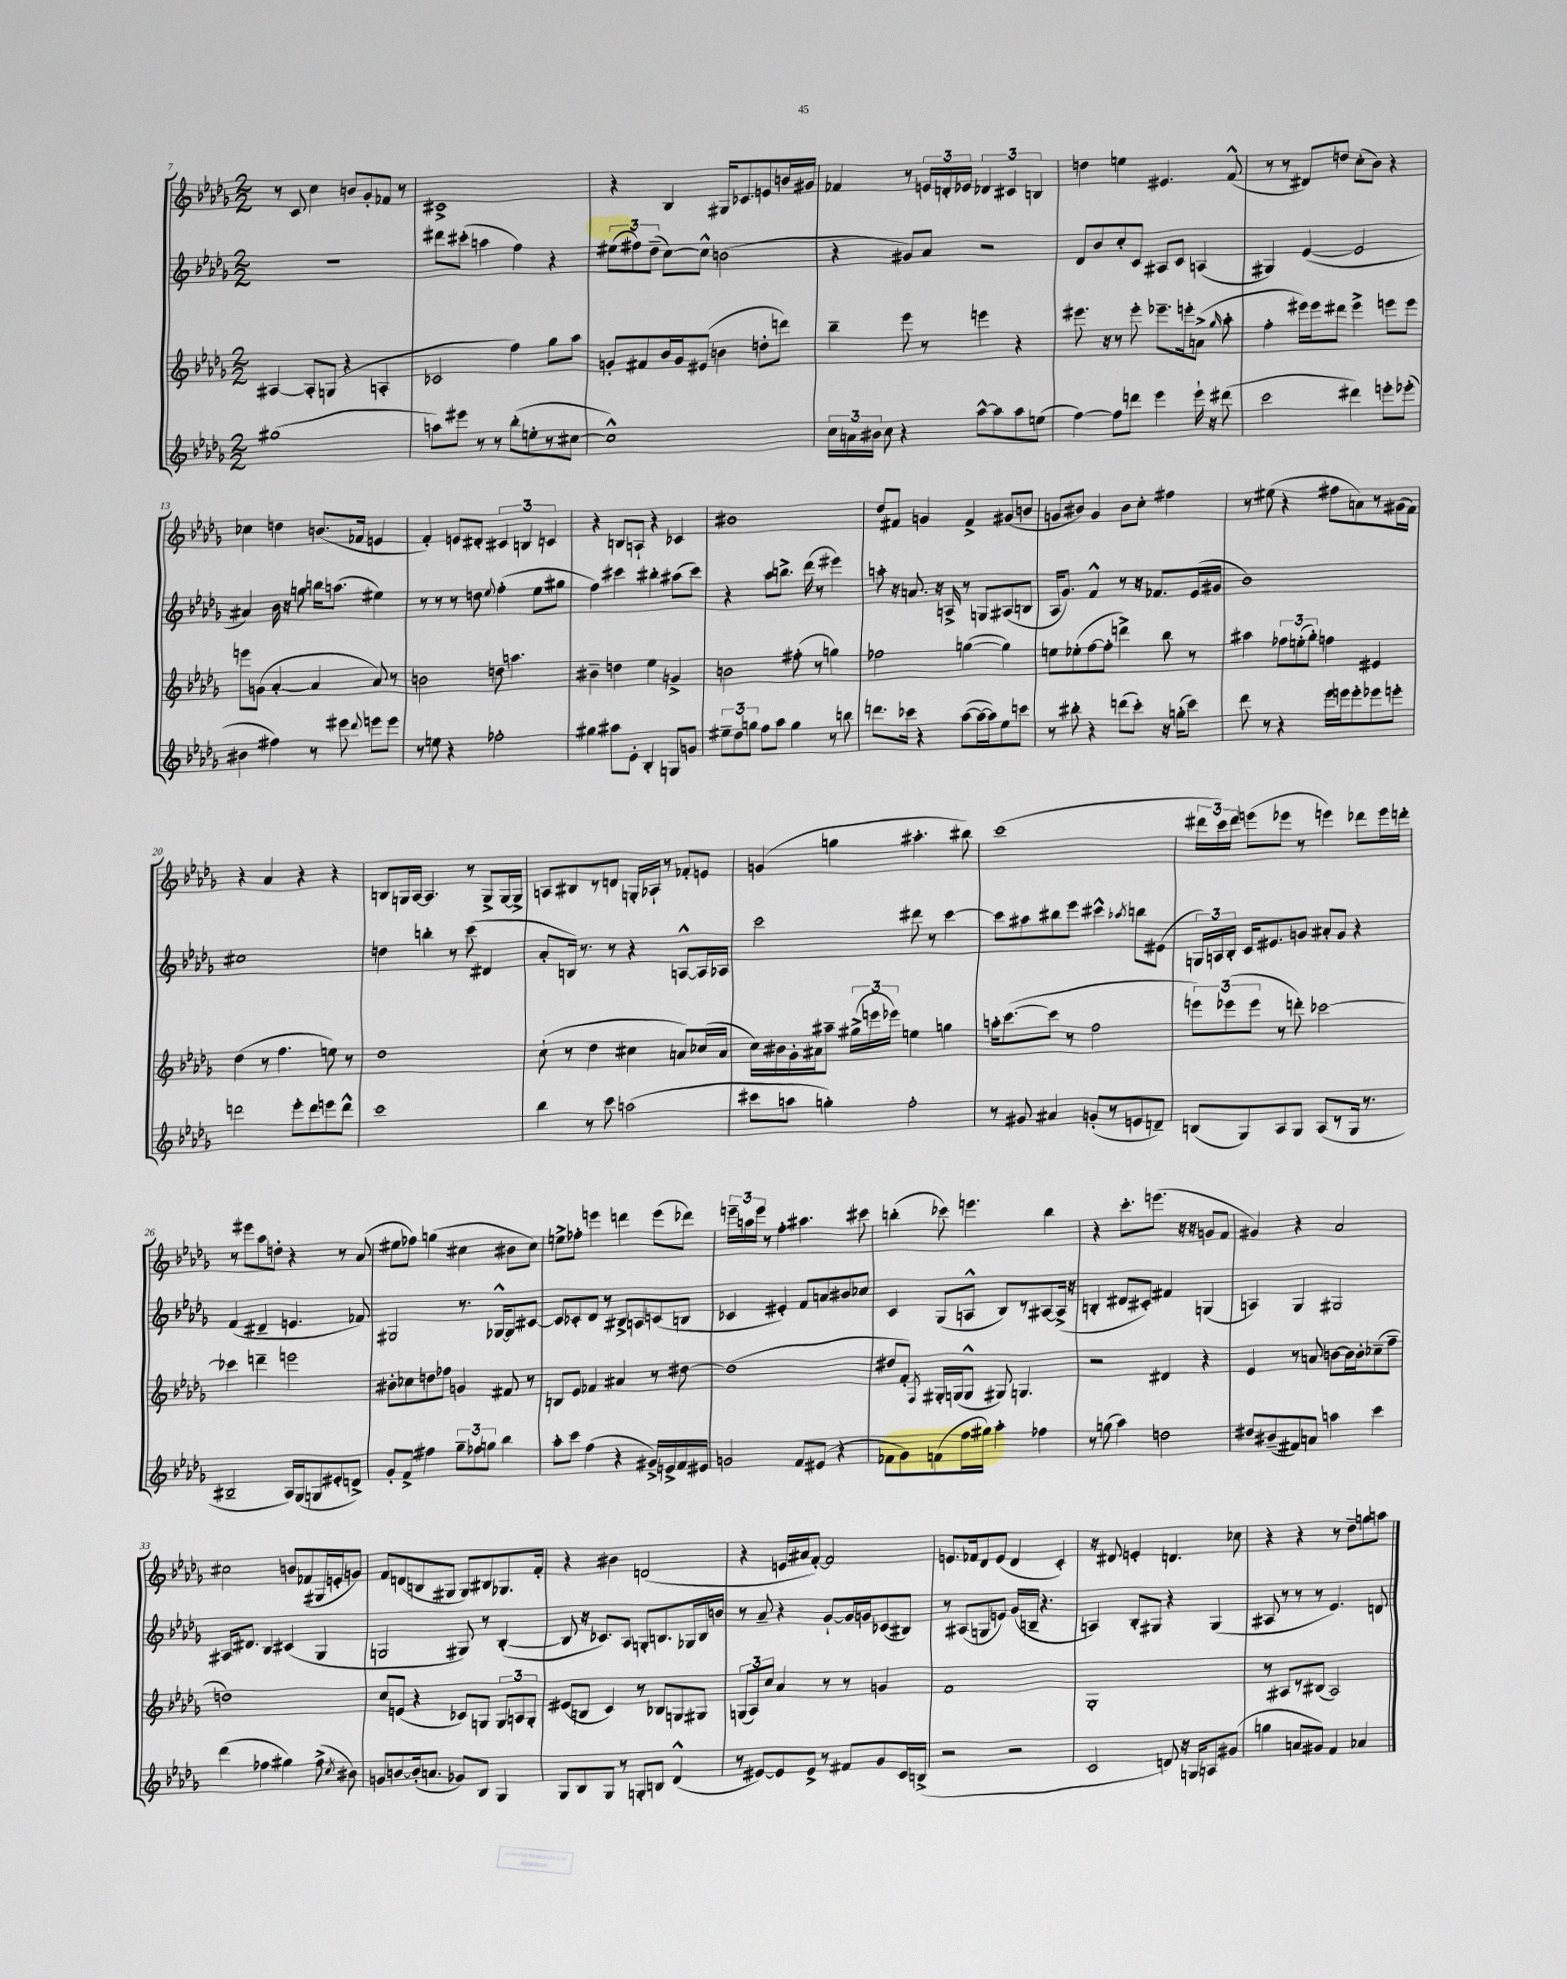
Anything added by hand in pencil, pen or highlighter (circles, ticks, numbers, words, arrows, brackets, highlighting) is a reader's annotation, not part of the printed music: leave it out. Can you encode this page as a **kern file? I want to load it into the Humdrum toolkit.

**kern	**kern	**kern	**kern
*staff4	*staff3	*staff2	*staff1
*clefG2	*clefG2	*clefG2	*clefG2
*k[b-e-a-d-g-]	*k[b-e-a-d-g-]	*k[b-e-a-d-g-]	*k[b-e-a-d-g-]
*M2/2	*M2/2	*M2/2	*M2/2
(1gg#	[4A#/	1r	8r
.	.	.	8c/
.	8A#'/]L	.	4cc\
.	(8G/J	.	.
.	4r	.	8b/L
.	.	.	8g-'/
.	4A'/	.	8f-/J
.	.	.	8r
=	=	=	=
8aa\L)	2c-/	8ddd#\L	1c#^
8eee#\J	.	(8ccc#'\J	.
8r	.	4aa\	.
8r	.	.	.
(8bb-'\L	4ff\)	4ff\)	.
8ee'\	.	.	.
8r	8gg-\L	4r	.
[8cc#\J	8aa-\J	.	.
=	=	=	=
1cc#^^])	8g'/L	(12ee#\L	4r
.	.	12ff#\)	.
.	8f#/	.	.
.	.	(12dd-~\J	.
.	16b-/L	[8cc\L)	4B-/
.	16g/J	.	.
.	(8e#/J	8cc^^\]J	.
.	4b\	(2b\	16G#/LK
.	.	.	8.c-/
.	8dd'\L	.	8e/
.	8ddd\J)	.	16b/L
.	.	.	16g#/JJ
=	=	=	=
24cc\LL	4bb-~\	4r	4f-/
24a\	.	.	.
24b#\JJ	.	.	.
8cc\	.	.	.
4r	8eee-\	8g#/L)	8r
.	8r	8a-/J	24e/LL
.	.	.	24d'/
.	.	.	24e-/JJ
[8aa-^^\L	4eee\	2r	6d-/
8aa-\]	.	.	.
.	.	.	6c#/
8aa-\	4r	.	.
.	.	.	6B/
(8ee\J	.	.	.
=	=	=	=
[4ff\)	8.eee#\	8d-/L	4dd\
.	.	8b-/	.
.	16r	.	.
8ff\]L	8r	8cc'/	4ee\
8ddd\J	8eee#'\	8c/J	.
4eee-\	8.eee-~\L	8A#/L	4.e#/
.	.	8c/J	.
.	16eee'\k	.	.
16eee-`\	(8a^\J	(4A/	.
16r	.	.	.
.	16qqgg-/	.	.
(8ddd#\	8aa-'\	.	(8f^^/
=	=	=	=
2ccc\	4ff'\	4G#/)	8r
.	.	.	8r
.	16eee#\LL)	([4e-/	8d#/L)
.	16eee#\J	.	.
.	8ddd#\J	.	8dd/J
4ddd#\)	4eee#^\	2e-/]	(8cc'\L
.	.	.	8b-\J)
8eee'\L	8eee\L	.	4r
(8eee-'\J	8eee\J	.	.
=	=	=	=
4b#\	8eee\L	4a#/)	4cc-\
.	(8g\J	.	.
4ff#\)	[4a-'/	16b-\	4dd\
.	.	16r	.
.	.	8gg\	.
8r	4a-/]	16bb\LK	(8.b/L
.	.	(8.aa\J	.
8eee#\	.	.	.
.	.	.	16f-/Jk
8qqddd-/	.	.	.
8eee\L	8a-/)	4ee#\)	4e/
8eee\J	8r	.	.
=	=	=	=
8r	2b\	8r	4f'/)
8ee\	.	8r	.
4r	.	8r	8e/L
.	.	8dd\	8d#'/J
.	.	8qqee-/	.
2ff-'\	8dd\	(4ff'\	6c#/
.	4.aa\	.	.
.	.	.	6B/
.	.	8ee-\L	.
.	.	.	6c/
.	.	8gg#\J	.
=	=	=	=
4gg#\	4b#~\	4ff\)	4r
8aa#\L	4dd\	4ccc#\	8B/L
8e-'\J	.	.	8A`/J
4B-'/	4ee-\	4bb#'\	4r
8G/L	4g^/	(8aa#\L	4c-/
8g/J	.	8ccc#\J)	.
=	=	=	=
12ee#~\L	2b\	4r	1b#
12dd-\	.	.	.
12gg\J	.	.	.
8ff\L	.	8aa-\L	.
8aa-\J	.	8.bb^\J	.
4gg\	(8ff#'\	.	.
.	.	(16ddd-\	.
.	8r	8r	.
8r	4gg\)	4eee#\)	.
8bb\	.	.	.
=	=	=	=
8.ddd\L	2ff-\	8aa'\	8dd-/L
.	.	16r	8f#/J
16ccc-\Jk	.	8.a/	.
4r	.	.	4g/
.	.	16r	.
.	.	16A^/	.
([8aa-\L	([4gg\	8r	4f#^/
16aa-\_L	.	8G/L	.
16aa-\]J)	.	.	.
8ee-\	4gg\])	(8A#/	(8g#/L
8ccc\J	.	8B/J	8b/J
=	=	=	=
8r	8ee\L	16A-/LK	8g/L
.	.	8.g-/J)	.
8bb#'\	(8ee-'\	.	8b#/J)
4r	[8ff\	4f^^/	4g/
.	8ff'\]J	.	.
(8ddd\L	4ddd^\)	8r	8b#\L
8ccc'\J)	.	16r	8cc'\J
.	.	8.f-/L	.
16r	8bb-\	.	4ff#\
(16gg'\LK	.	.	.
8ccc\J)	8r	(16e-/L	.
.	.	16g#/JJ	.
=	=	=	=
8ddd-\	4aa#\	1b-)	8r
8r	.	.	(8ee#\
4r	12ff-\L	.	4r
.	(12ee'\	.	.
.	12gg-'\J)	.	.
16eee-\LL	4ff\	.	8ff#\L
16eee\J	.	.	.
8eee'\	.	.	8a\)
8eee-\	4e#/	.	8r
8eee'\J	.	.	(16g#\L
.	.	.	16f\JJ)
=	=	=	=
2ddd\	(4dd-\	1cc#	4r
.	8r	.	4a-/
.	4.ff\	.	.
8eee-'\L	.	.	4r
8ddd\	.	.	.
8eee\	8ee\)	.	4r
8ddd^^\J	8r	.	.
=	=	=	=
1ccc	1dd-	4dd\	8B/L
.	.	.	16G/L
.	.	.	[16A-/JJ
.	.	4bb'\	4.A-/]
.	.	8r	.
.	.	(8ccc\	8r
.	.	4d#/	8G^/L
.	.	.	[16G/L
.	.	.	16G^/]JJ
=	=	=	=
4bb-\	(8cc`\	8a-'/L	8A/L
.	8r	16B/Jk)	8B#/
.	.	8.r	.
8r	4dd-\	.	8r
8ccc\	.	8r	8d/J
(2aa\	4cc#\	4r	16G'/LL
.	.	.	16A-`/JJ
.	.	.	8r
.	8a/L)	[8A^^/L	8f-'/L
.	(16cc-/L	16A/]L	8e/J
.	16a/JJ	16A-/JJ	.
=	=	=	=
8ccc#\L	16cc\LL)	2ccc\	(4g/
.	16b#\	.	.
8aa\J	16g-'\	.	.
.	16a#\J	.	.
4gg'\)	8aa#~\J	.	4gg\
.	(24gg#^\LL	.	.
.	24eee\	.	.
.	24eee-\JJ)	.	.
2ff'\	4ee\	8ddd#\	4.aa#'\
.	.	8r	.
.	4gg\	[4ccc\	.
.	.	.	8bb#\)
=	=	=	=
8r	16aa'\LK	8ccc\]L	(1ccc
.	([8.ccc\	.	.
8g#/	.	8aa#\	.
4a#/	8ccc\]J	8bb#\	.
.	8r	8eee-\J	.
(8g'/L	2ff\	4ccc#^^\	.
8r	.	.	.
.	.	8qaa-/	.
8e/	.	8bb\L	.
8d~/J)	.	(8e#\J	.
=	=	=	=
(8B/L	12eee\L)	24G/LL)	24ddd#\LL
.	.	24A/	24ccc\)
.	(12eee-\	24B-'/JJ	24ddd#\JJ
8G-/)	.	16c/LK	(8eee\L
.	12eee-\J	.	.
.	.	8.e#/	.
8A-/	8r	.	8eee-\J
8G-/J	8ddd'\)	8g/J	8r
(8A-/L	[2ccc-\	8a#'/L	4eee\)
8r	.	8g/J	.
16G-/Jk	.	4r	8ddd-\L
8.r	.	.	.
.	.	.	16eee\L
.	.	.	16ddd'\JJ
=	=	=	=
2B#~/	4ccc-\]	(4f/	8r
.	.	.	8eee#\L
.	4ddd~\	4d#~/	8aa-\
.	.	.	8dd'\J
16A-/LL)	2eee\	4.e/	4r
(16G-/J	.	.	.
8G/	.	.	.
8e#'/	.	.	8r
8d^/J)	.	8f-/)	(8a-/
=	=	=	=
8g-'/L	8b#'\L	2G#/	8ee#\L
8f^/J	8cc-\	.	8ff-\J)
4ff#\	8dd\	.	(4gg\
.	8ff-\J	.	.
12gg-~\L	4g/	8.r	4cc#\
12ff-\	.	.	.
12gg\J	.	.	.
.	.	[16G-^^/LK	.
4bb-\	8f#/	8G-/]	8b#\L
.	8r	[8c#/J	8cc#\J)
=	=	=	=
8aa-'\L	8B/L	8c#/]L	8ee^\L
8ccc\J	8e-/J	8c-'/	8ff-'\J
(4ff\	4f-/	8d-/J	4eee\
.	.	8r	.
4r	4a#/	8B#^/L	4ddd\
.	.	8A/	.
16g#^/LL)	8r	(8c/	(8eee\L
16e^/	.	.	.
16f/	[8dd#\	8B/J	8ddd-\J)
16e#/JJ	.	.	.
=	=	=	=
2g/	(1dd#]	4c-/	24eee~\LL
.	.	.	24aa\
.	.	.	24eee\JJ
.	.	.	8r
.	.	4e#'/)	4ff'\
8f/L	.	8f/L	4.aa#\
(8e#/J	.	8a/	.
4r	.	8b#/	.
.	.	8cc-/J	8ccc#\
=	=	=	=
8f-\L	8dd#/L	4c/	(4bb'\
8g-\)	8f'/J)	.	.
.	8qF/	.	.
(8f\	16G#'/LL	(8G-/L	8ccc-\)
.	(16G/J	.	.
16ff\L	8G^^/J	8A^^/J	4.eee\
16gg#\JJ)	.	.	.
4aa-'\	8G#/)	8B-/L)	.
.	4.G/	8r	.
4ff-\	.	[8A#/	4bb\
.	.	(16A#^/]Jk	.
.	.	16r	.
=	=	=	=
8r	2r	4B'/	4r
(8gg\	.	.	.
4aa-\)	.	8d#/L	8.ccc'\L
.	.	8c#'/J)	.
.	.	.	(8.eee\J
2dd\	4d#/	4f#/	.
.	.	.	16r
.	.	.	16r
.	4r	(4G/	8g/L
.	.	.	8f/J
=	=	=	=
8dd#/L	4e-/	4A/)	4g#/)
(8b#~/	.	.	.
8f#/)	8r	4G-/	4r
8a/J	8a/	.	.
4aa\	[8b\L	2G#/	2a-/
.	16b\]L	.	.
.	16b'\J	.	.
4ccc\	(8cc-~\	.	.
.	8ff~\J	.	.
=	=	=	=
(4ddd-\	1dd)	16A#/LK	2cc#\
.	.	8.d#/J	.
4ff-\	.	4B-/	.
4gg#\)	.	(4c#/	8b/L
.	.	.	(8f-/
(8ff-^\	.	4G-/	16G#/L
.	.	.	16e'/J
8qcc/	.	.	.
8b#\)	.	.	8g/J)
=	=	=	=
8g/L	8cc/L	2G/	8f/L
[8b/	(8e/J	.	(8d/
(16b'/]k	4r	.	8B/
8.a/J	.	.	.
.	.	.	8G#/J
8g-/L)	8c-/L)	8G#/)	8G#/L)
8B-/J	8G/J	8r	8B#/
4G-/	12G/L	([4B-'/	8.G-/
.	12A/	.	.
.	12G'/J	.	.
.	.	.	16f'/Jk
=	=	=	=
8G-/L	(8e#/L	8B-/]	4r
8B-/	8B/J	16r	.
.	.	8.c-/L)	.
8G-/J	4c/)	.	4b#\
8r	.	8A-/J	.
8G'/L	8r	8G'/L	(2d/
8B/J	8B-/L	8.B/	.
(4d-^^/	8G/	.	.
.	.	16G-/L	.
.	8G#/J	16B/	.
.	.	16b/JJ	.
=	=	=	=
8r	(12G/L	8r	4r
.	12A-/)	.	.
[8e#/L)	.	8a-~/	.
.	12cc/J	.	.
8e#/]	4a-/	4r	16e/LL
.	.	.	16a#/J
8e#^/J	.	.	[8f'/J)
8r	8r	[8g-`/L	2f/]
8f#/L	8r	16g-/]L	.
.	.	16g/J	.
8g-/	4g/	(8c-/	.
16c/L	.	8B#/J)	.
(16B^/JJ	.	.	.
=	=	=	=
2r	1f	8r	8.e/L
.	.	(8A#/L	.
.	.	.	16f-/k
.	.	8G/	8d-/
.	.	8e/J)	(8e/J
2r	.	(16g-/LL	4d-/
.	.	16B~/JJ	.
.	.	4.r	.
.	.	.	4c'/)
=	=	=	=
2c/	1G-'	4A/)	16r
.	.	.	8.d#/
.	.	8B-'/L	4e'/
.	.	8G#/J	.
8d/)	.	4r	4.d/
16r	.	.	.
16G/LK	.	.	.
8A/	.	(4G#/	.
(8g#/J	.	.	8cc-\
=	=	=	=
4gg\	8r	8A#/	4r
.	8A#/L	8r	.
8a/L	8r	8r	4r
8g#/J)	(8B#/J	8r	.
4f/	2A#/)	4.e-/)	8r
.	.	.	8dd-~\L
4a-/	.	.	8gg\
.	.	8d/	8aa\J
==	==	==	==
*-	*-	*-	*-
